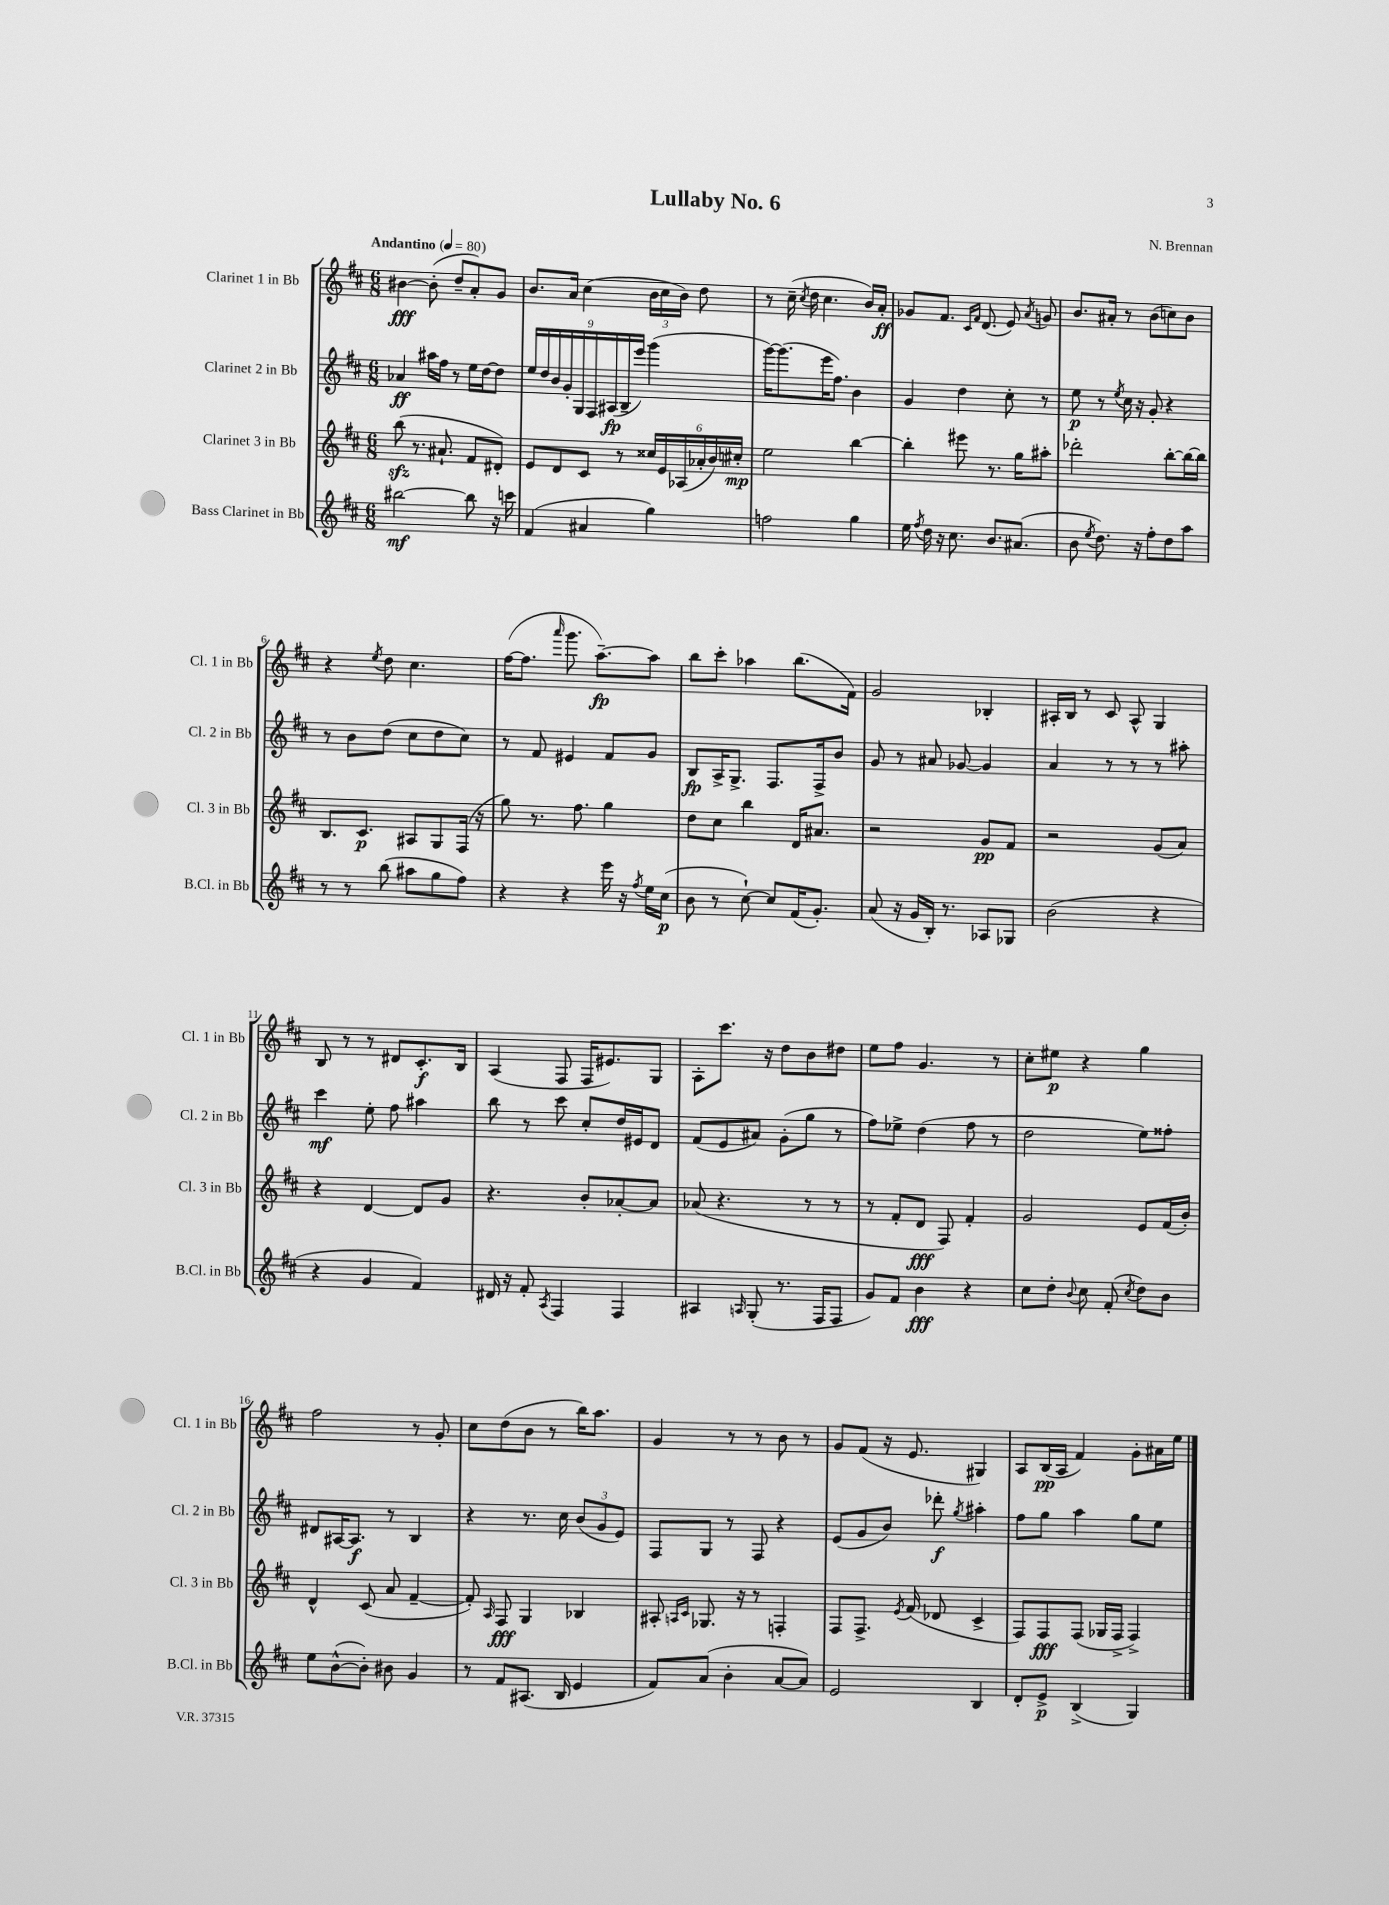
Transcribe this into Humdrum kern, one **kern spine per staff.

**kern	**kern	**kern	**kern
*staff4	*staff3	*staff2	*staff1
*clefG2	*clefG2	*clefG2	*clefG2
*k[f#c#]	*k[f#c#]	*k[f#c#]	*k[f#c#]
*M6/8	*M6/8	*M6/8	*M6/8
*MM80	*MM80	*MM80	*MM80
[2bb#	(8bb	4a-	[4b#
.	8.r	.	.
.	.	16aa#	(8b#']
.	8.a#`	16ff#	.
.	.	8r	8dd~
8bb#]	8f#	16ee	8a')
.	.	[16dd	.
16r	8d#')	8dd]	8g
16ccc	.	.	.
=	=	=	=
(4f#	8e	18ee	8.b
.	.	18dd	.
.	.	18b	.
.	8d	.	.
.	.	18g'	.
.	.	.	16a
.	.	18G	.
4a#	8c#	.	(4cc#
.	.	18F#	.
.	.	(18A#	.
.	8r	.	.
.	.	18B~	.
.	.	18eee)	.
4gg)	24cc##	(4ggg	24b
.	24e	.	24cc#
.	(24A-	.	24b)
.	24a-'	.	8dd
.	24b)	.	.
.	24cc#'	.	.
=	=	=	=
2ff	2ee	[16ggg)	8r
.	.	(8.ggg]	.
.	.	.	(16cc#~
.	.	.	8qcc#
.	.	.	16dd
.	.	16eee	4.cc#
.	.	8.ff#)	.
4gg	[4bb	4b	.
.	.	.	16b)
.	.	.	16a'
=	=	=	=
16ee	4bb']	4g	8g-
8qff#	.	.	.
16dd	.	.	.
16r	.	.	8.f#
8.cc#	.	.	.
.	8eee#	4dd	.
.	.	.	16qqc#
.	.	.	16qqf#
.	.	.	(8.d
8.b	8.r	.	.
.	.	8cc#'	8e)
(8.a#	16gg	.	.
.	.	.	8qa
.	8aa#'	8r	8g
=	=	=	=
8b	2ddd-'	8ee	8.b
8qee	.	.	.
8.dd)	.	8r	.
.	.	.	16a#'
.	.	8qee	.
.	.	16cc#	8r
16r	.	16r	.
8ff#'	.	8g'	(8b
8dd	[8bb'	4r	8cc)
8aa	16bb_	.	8b
.	16bb]	.	.
=	=	=	=
8r	8.B	8r	4r
8r	.	8b	.
.	8.c#	.	.
.	.	.	8qee
(8bb	.	(8dd	8dd
8aa#	8A#	8cc#	4.cc#
8gg	8G	8dd	.
8ff#)	(16F#	8cc#)	.
.	16r	.	.
=	=	=	=
4r	8gg)	8r	([16ff#
.	.	.	8.ff#]
.	8.r	8f#	.
.	.	.	16qqaaa
4r	.	4e#	8.ggg
.	8.ff#	.	.
.	.	.	[8.aa~)
16eee	4gg	8f#	.
16r	.	.	.
8qff#	.	.	.
16ee	.	8g	8aa]
(16cc#	.	.	.
=	=	=	=
8b	8dd	8B	8bb
8r	8cc#	16A^	8ccc#'
.	.	8.G^	.
[8cc#`)	4bb	.	4aa-
8cc#]	.	8.F#	.
(16f#	16d	.	(8.bb
8.g')	8.a#	16F#^	.
.	.	8b	.
.	.	.	16f#)
=	=	=	=
(8a	2r	8g	2g
16r	.	8r	.
16g	.	.	.
16B')	.	8a#	.
8.r	.	.	.
.	.	[8g-	.
8A-	8g	4g-]	4B-'
8G-	8f#	.	.
=	=	=	=
(2b	2r	4a	16A#'
.	.	.	16B
.	.	.	8r
.	.	8r	8c#
.	.	8r	8A#^^
4r	(8g	8r	4G
.	8a)	8aa#'	.
=	=	=	=
4r	4r	4ccc#	8B
.	.	.	8r
4g	[4d	8ee'	8r
.	.	8ff#	8d#
4f#)	8d]	4aa#	8.c#'
.	8g	.	.
.	.	.	16B
=	=	=	=
16d#	4.r	8bb	(4A
16r	.	.	.
8f#'	.	8r	.
8qA	.	.	.
4F#	.	8ccc#	8F#
.	8b'	8cc#'	16F#
.	.	.	8.e#)
4F#	[8a-'	16dd	.
.	.	16e#	.
.	8a-]	8d	8G
=	=	=	=
4A#	(8a-	(8f#	8A'
.	4.r	8e	8.ccc#
16qqA	.	.	.
(8G'	.	8a#)	.
.	.	.	16r
8.r	.	(8g'	8dd
.	8r	8gg	8b
16F#	.	.	.
8F#	8r	8r	8dd#
=	=	=	=
8g)	8r	8ff#)	8ee
8f#	8f#'	8ee-^	8ff#
4b	8d	(4dd	4.g
.	8F#)	.	.
4r	4f#'	8ff#	.
.	.	8r	8r
=	=	=	=
8cc#	2g	2dd	8cc#'
8dd'	.	.	8ee#
8qqb	.	.	.
8cc#	.	.	4r
(8f#'	.	.	.
8qcc#	.	.	.
8dd)	8e	8ee)	4gg
8b	(16f#	8ff##'	.
.	16b')	.	.
=	=	=	=
8ee	4d^^	8d#	2ff#
([8b^^	.	[16A#	.
.	.	8.A#]	.
8b'])	(8c#	.	.
8b#	8a	8r	.
4g	[4f#~	4B	8r
.	.	.	8g'
=	=	=	=
8r	8f#'])	4r	8cc#
.	16qqA	.	.
8f#	8F#	.	(8dd
(8.A#	4G	8.r	8b
.	.	.	8r
16B	.	16cc#	.
4e	4B-	(12b	16bb)
.	.	.	8.aa
.	.	12g	.
.	.	12e)	.
=	=	=	=
8f#)	8A#'	8F#	4g
.	16qqA	.	.
.	16qqc#	.	.
(8a	8.G-	8G	.
4b'	.	8r	8r
.	16r	.	.
.	8r	8F#	8r
[8a	4F'	4r	8b
8a])	.	.	8r
=	=	=	=
2e	8F#	(8e	8g
.	8.F#^	8g	(8f#
.	.	8b)	16r
.	8qe	.	.
.	(16f#	.	8.e
.	8d-	8ddd-'	.
.	.	8qgg	.
4B	4c#^	4aa#'	4G#)
=	=	=	=
8d'	8F#)	8ff#	8A
8e^	8F#	8gg	(16B
.	.	.	16A
(4B^	(8F#	4aa	4f#)
.	16G-	.	.
.	16F#^	.	.
4G)	4F#^)	8gg	8g'
.	.	8ee	16a#
.	.	.	16ee
==	==	==	==
*-	*-	*-	*-
